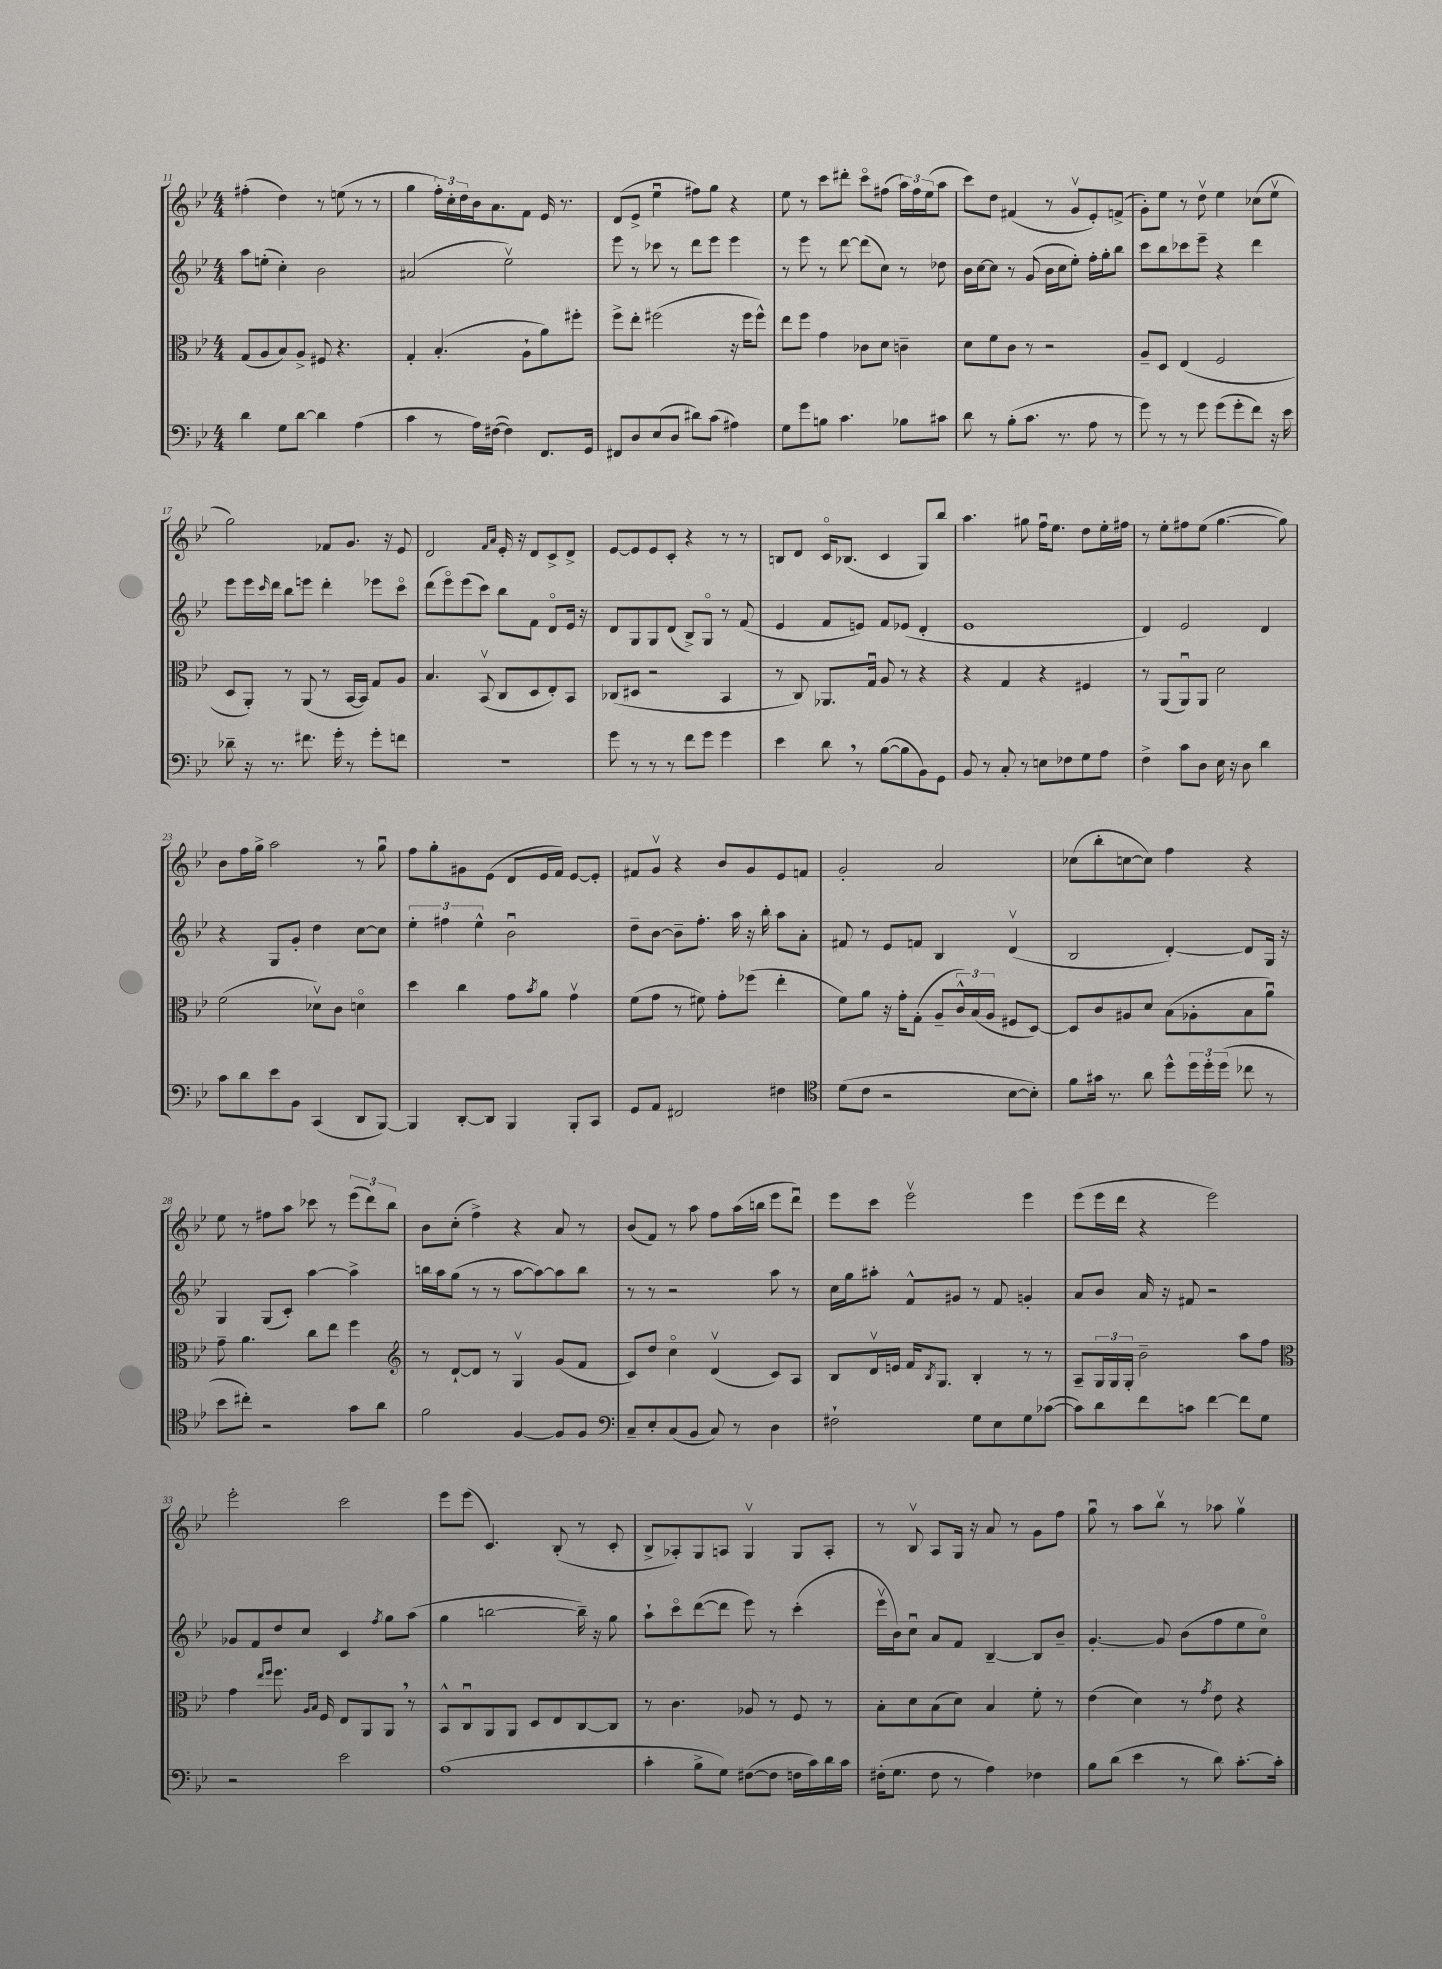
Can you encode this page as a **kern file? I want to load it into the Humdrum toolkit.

**kern	**kern	**kern	**kern
*part4	*part3	*part2	*part1
*staff4	*staff3	*staff2	*staff1
*clefF4	*clefC3	*clefG2	*clefG2
*k[b-e-]	*k[b-e-]	*k[b-e-]	*k[b-e-]
*M4/4	*M4/4	*M4/4	*M4/4
=11	=11	=11	=11
4d\	(8G/L	8aa\L	(4ff#X'\
.	8A/	(8een'\J	.
8G\L	8B-/)	4cc'\)	4dd\)
[8d\J	8A^/J	.	.
4d\]	8F#X/	2b-\	8r
.	4.r	.	(8een\
(4A\	.	.	8r
.	.	.	8r
=12	=12	=12	=12
4c\	4G'/	(2a#X/	4gg\
8r	(4.B-'/	.	24ff'\LL)
.	.	.	24cc'\
.	.	.	24dd\
16A\LL)	.	.	16b-\J
([16F#X\JJ	.	.	8.a\
4F#\])	.	2ee-v\)	.
.	8A`\L	.	8f\J
8.FF/L	8a\)	.	16e-/
.	.	.	8.r
.	8ff#X'\J	.	.
16GG/Jk	.	.	.
=13	=13	=13	=13
8FF#X/L	8ff^\L	8eee-\	(8d/L
8D/	8ee-'\J	8r	8e-^/J
(8E-/	(2ff#X\	8ccc-X\	4ee-u\
8D/J	.	8r	.
8d#X\L)	.	8ddd\L	8ff#X\L)
(8c\J	.	8eee-\J	8gg\J
4A#X\)	16r	4eee-\	4r
.	16ff#\KL	.	.
.	8ff#^^\J)	.	.
=14	=14	=14	=14
8G\L	8ee-\L	8r	8ee-\
8g\	8ff\J	8eee-\	8r
8Bn\J	4g\	8r	8ccc\L
4.c\	.	[8ddd\	8ddd#X'\J
.	8c-X\L	(8ddd\L]	8ccc\L
.	8d\J	8cc\J)	(8ff#X\J
8B-X\L	4cn~\	8r	24aa\LL)
.	.	.	24ff#\
.	.	.	(24ee-\J
8c#X\J	.	8dd-X\	8aa\J
=15	=15	=15	=15
8d\	8d\L	16b-\LL	8ccc\L)
.	.	[16cc\J	.
8r	8f\	8cc\J]	8dd\J
(8B-'\L	8c\J	8r	(4f#X/
8.c\J	8r	(8g/	.
.	2r	16b-\LL	8r
8.r	.	16cc\J	.
.	.	8ee-'\J)	8gv/L
8A\	.	16ff'\LL	8e-'/)
.	.	16gg'\J	.
8r	.	8bb-\J	(8fn^/J
=16	=16	=16	=16
8g\)	8A~/L	8ccc\L	8g'\L)
8r	8D/J	8bb-\	8ee-\J
8r	(4E-/	8ccc-X\	8r
8g\	.	8eee-~\J	8ddv\
(8g\L	2F/	4r	4ee-\
8g'\	.	.	.
8f\J)	.	4ddd\	(8cc-X\L
16r	.	.	8ee-v\J
16e-\	.	.	.
!!LO:LB:g=z
=17	=17	=17	=17
8d-X~\	8D/L	8eee-\L	2gg\)
16r	8AA'/J)	16eee-\L	.
.	.	16qqccc/	.
8.r	.	16ddd\JJ	.
.	8r	8bb-\L	.
8.f#X\	(8AA/	8eeen\J	.
.	8r	4ddd'\	8f-X/L
16g'\	.	.	.
8r	[16BB-/LL	.	8.g/J
.	16BB-/JJ])	.	.
8g'\L	8G/L	8eee-X\L	.
.	.	.	16r
8fn\J	8A/J	8ccc\J	8e-/
=18	=18	=18	=18
1r	4.B-/	(8ddd\L	2d/
.	.	8eee-\)	.
.	.	(8eee-\	.
.	(8BB-v/	8ccc\J)	.
.	.	.	16qqf/LL
.	.	.	16qqa/JJ
.	8C/L	8bb-\L	16e-'/
.	.	.	16r
.	8D/	8f\J	8d/L
.	8E-'/)	8d/L	8c^/
.	8BB-/J	16e-/Jk	8d^/J
.	.	16r	.
=19	=19	=19	=19
8g\	(8C-X/L	8d/L	[8e-/L
8r	8D#X/J	8G/	8e-/]
8r	2r	8G/	8e-/
8r	.	(8d/J	8c'/J
8f\L	.	8B-^/L)	4r
8g\J	.	8G/J	.
4g\	4BB-/	8r	8r
.	.	(8f/	8r
=20	=20	=20	=20
4e-\	8r	4e-/	8Bn/L
.	8C/)	.	8d/J
8d,\	8.AA-X/L	8f/L	16c/KL
.	.	.	(8.B-X/J
8r	.	8en/J)	.
.	16Gu/Jk	.	.
([8B-\L	8A/	8f/L	4c/
8B-\]	8r	(8e-X/J	.
8BB-\)	4r	4d'/	8G/L)
8GG\J	.	.	8bb-/J
=21	=21	=21	=21
8BB-/	4r	1e-	4.aa\
8r	.	.	.
8C'/	4G/	.	.
8r	.	.	8gg#X\
8En\L	4r	.	16ffu\KL
.	.	.	8.ee-\J
8F-X\	.	.	.
8G\	4F#X/	.	8dd\L
8A\J	.	.	16ee-'\L
.	.	.	16ff#X\JJ
=22	=22	=22	=22
4F^\	8r	4d/)	8r
.	(8AA/L	.	8ee-'\L
8c\L	8AAu/)	2e-/	8ff#X\
8D\J	8AA/J	.	(8ee-\J
16E-\	2d\	.	[4.gg\
16r	.	.	.
8D\	.	.	.
4d\	.	4d/	.
.	.	.	8gg\])
!!LO:LB:g=z
=23	=23	=23	=23
8c\L	(2f\	4r	8b-\L
8d\	.	.	16ff\L
.	.	.	16gg^\JJ
8e-\	.	8G/L	2aa\
8BB-\J	.	8g'/J	.
(4CC/	8d-Xv\L)	4dd\	.
.	8c\J	.	.
8DD/L	4dn\	[8cc\L	8r
[8BBB-/J)	.	8cc\J]	8ggu\
=24	=24	=24	=24
4BBB-/]	4dd\	6ee-'\	8ff\L
.	.	.	8gg'\
.	.	6ff#X\	.
[8DD'/L	4cc\	.	8g#X\
.	.	6ee-^^\	.
8DD/J]	.	.	(8e-\J
4BBB-/	8g\L	2b-u\	8d/L
.	8qb-/	.	.
.	8a\J	.	16e-/L
.	.	.	16f/JJ)
8BBB-'/L	4gv\	.	[8e-/L
8CC/J	.	.	8e-'/J]
=25	=25	=25	=25
8GG/L	(8f\L	8dd~\L	8f#X/L
8AA/J	8g\J	[8b-\J	8gv/J
2FF#X/	8r	8b-~\L]	4r
.	8f#X\)	8.ff'\J	.
.	8g'\L	.	8b-/L
.	.	16aa\	.
.	(8ff-X\J	16r	8g/
.	.	16bb-'\	.
4F#X\	4ee-'\	8aa\L	8e-/
.	.	8a'\J	8fn/J
=26	=26	=26	=26
*clefC4	*	*	*
(8d\L	8f\L)	8f#X/	2g'/
8c\J	8a\J	8r	.
2r	16r	8e-/L	.
.	16g'\KL	.	.
.	(8G'\J	8fn/J	.
.	8A~/L	4B-/	2a/
.	24c^^/L)	.	.
.	(24B-/	.	.
.	24A/JJ	.	.
[8B-\L	8F#X/L	(4dv/	.
8B-'\J])	[8D/J)	.	.
=27	=27	=27	=27
8f\L	8D/L]	2B-/	(8cc-X\L
16g#X\Jk	8c/	.	8bb-'\
8.r	.	.	.
.	8A#X/	.	[8ccn\
8a\	8d/J	.	8cc\J])
8dd^^\L	(8B-\L	[4d'/)	4ff\
24dd\L	8A-X'\	.	.
24dd'\	.	.	.
(24dd\JJ	.	.	.
8cc-X\	8B-\	8d/L]	4r
8r	8au\J)	16G/Jk	.
.	.	16r	.
!!LO:LB:g=z
=28	=28	=28	=28
8b-\L	8g~\	4G/	8ee-\
8cc#X'\J)	4.a\	.	8r
2r	.	(8G/L	8ff#X\L
.	.	8c'/J)	8aa\J
.	8cc\L	[4aa\	8ccc-X\
.	8ee-\J	.	8r
8g\L	4ff\	4aa^\]	(12eee-\L
.	.	.	12ddd\)
8a\J	.	.	.
.	.	.	12bb-\J
=29	=29	=29	=29
*	*clefG2	*	*
2f\	8r	16bbn\LL	8b-\L
.	.	16aa\J	.
.	[8d`/L	(8gg\J	(8cc'\J
.	8d/J]	8r	4ff^\)
.	8r	8r	.
[4F/	4Gv/	[8aa\L	4r
.	.	8aa\_)	.
8F/L]	(8g/L	8aa\]	8a/
8F/J	8f/J	8bb\J	8r
=30	=30	=30	=30
*clefF4	*	*	*
8C~/L	8c/L)	8r	(8b-/L
8E-'/	8dd/J	8r	8f/J)
(8C/	4cc\	2r	8r
8BB-/J	.	.	8aa\
8C/)	(4dv/	.	8ff\L
8r	.	.	(16aa\L
.	.	.	16bbn\JJ
4D\	8c/L)	8aa\	8eee-\L
.	8A/J	8r	8dddu\J)
=31	=31	=31	=31
2F#X`\	8B-/L	16cc\LL	8eee-\L
.	.	16gg\J	.
.	16dv/L	8aa#X'\J	8ccc\J
.	16en/JJ	.	.
.	16f/KL	8f^^/L	2eee-v\
.	8qB-/	.	.
.	8.G/J	.	.
.	.	8g#X/J	.
8G\L	4B-'/	8r	.
8E-\	.	8f/	.
8G\	8r	4gn'/	4eee-\
([8c-X\J	8r	.	.
=32	=32	=32	=32
8c-\L])	8A~/L	8a/L	(8eee-\L
8d\	24G/L	8b-/J	16eee-\L
.	24G/	.	.
.	.	.	16ddd\JJ
.	24G'/JJ	.	.
8f\	2b-~\	16a/	4r
.	.	16r	.
8cn\J	.	8f#X/	.
[4f\	.	2r	2eee-\)
8f\L]	8aa\L	.	.
8G\J	8ff\J	.	.
!!LO:LB:g=z
=33	=33	=33	=33
*	*clefC3	*	*
2r	4g\	8g-X/L	2eee-'\
.	.	8f/	.
.	16qqee-/LL	.	.
.	16qqff/JJ	.	.
.	8.ff\	8dd/	.
.	.	8cc/J	.
.	16qqA/LL	.	.
.	16qqB-/JJ	.	.
.	16F/	.	.
2e-\	8E-/L	4c/	2ccc\
.	8AA/	.	.
.	.	8qff/	.
.	8AA,/J	8gg\L	.
.	8r	(8aa\J	.
=34	=34	=34	=34
(1A	8BB-^^/L	4gg\	8eee-\L
.	8Cu/	.	(8eee-\J
.	8AA/	[2bbn\	4.c/)
.	8AA/J	.	.
.	8D/L	.	.
.	8E-/	.	(8B-'/
.	[8C/	16bb~\])	8r
.	.	16r	.
.	8C/J]	8gg\	8c'/
=35	=35	=35	=35
4c'\	8r	8aa`\L	8B-^/L
.	4.c\	8ccc\	8A-X'/)
8B-^\L	.	([8ddd\	8G/
8G\J)	.	8ddd\J]	8An/J
([8F#X\L	8A-X/	8eee-\)	4Gv/
8F#\J]	8r	8r	.
16Fn\LL	8F/	(4ccc'\	8G/L
16c\)	.	.	.
16d\	8r	.	8A'/J
16c\JJ	.	.	.
=36	=36	=36	=36
(16F#X'\KL	8B-'\L	16eee-v\LL	8r
8.G\J	.	16b-\J)	.
.	8d\	8ccu\J	8B-v/
8F#\	(8B-\	8a/L	8A/L
8r	8d\J)	8f/J	16G/Jk
.	.	.	16r
4A\)	4B-/	[4B-~/	8a/
.	.	.	8r
4F-X\	8f'\	8B-/L]	8g\L
.	8r	8b-~/J	8ff\J
=37	=37	=37	=37
8B-\L	(4e-\	[4.g'/	8ggu\
(8d\J	.	.	8r
4e-\	4d\)	.	8aa\L
.	.	8g/]	8bb-v\J
8r	8r	(8b-\L	8r
.	8qg/	.	.
8d\)	8e-\	8ff\	8aa-X\
[8.c'\L	4r	8ee-\	4ggv\
.	.	8cc\J)	.
16c'\Jk]	.	.	.
==	==	==	==
*-	*-	*-	*-
